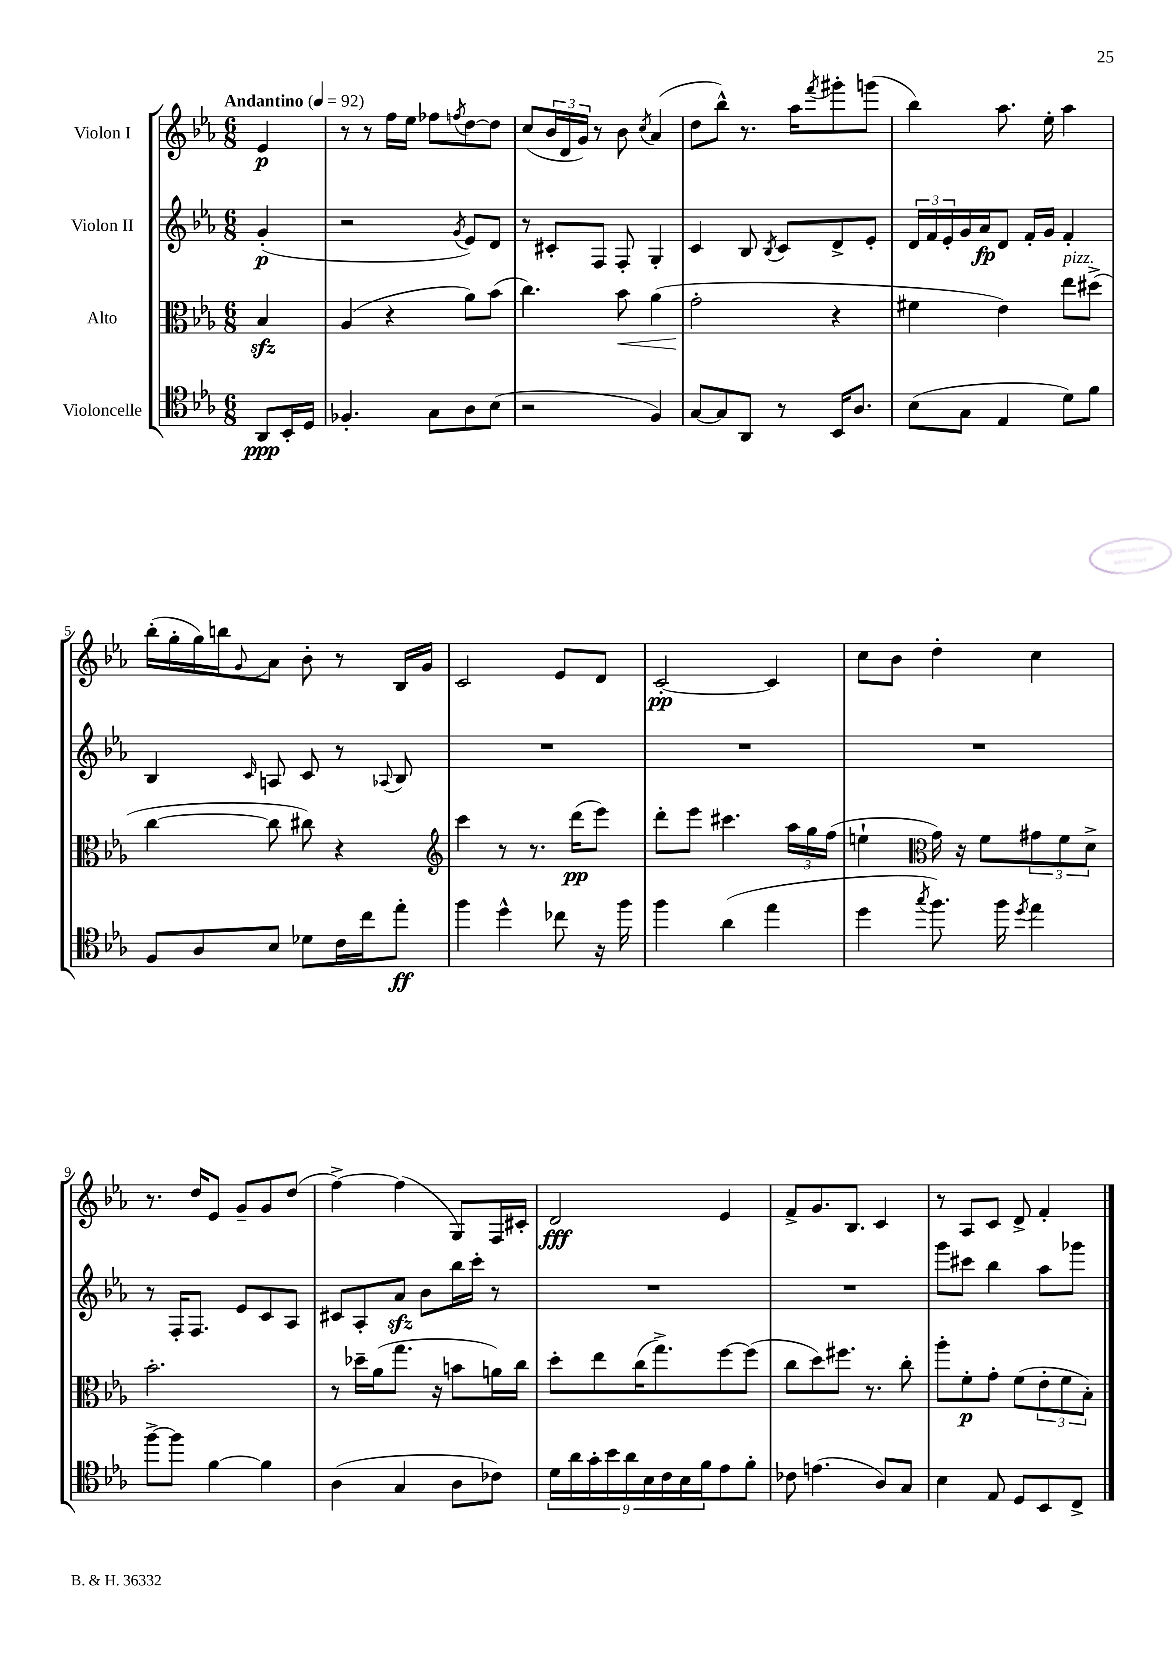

**kern	**dynam	**kern	**dynam	**kern	**dynam	**kern	**dynam
*part4	*part4	*part3	*part3	*part2	*part2	*part1	*part1
*staff4	*staff4	*staff3	*staff3	*staff2	*staff2	*staff1	*staff1
*I"Violoncelle	*	*I"Alto	*	*I"Violon II	*	*I"Violon I	*
*clefC4	*	*clefC3	*	*clefG2	*	*clefG2	*
*k[b-e-a-]	*	*k[b-e-a-]	*	*k[b-e-a-]	*	*k[b-e-a-]	*
*M6/8	*	*M6/8	*	*M6/8	*	*M6/8	*
*MM92	*	*MM92	*	*MM92	*	*MM92	*
=	=	=	=	=	=	=	=
!	!	!	!	!	!	!LO:TX:a:B:t=Andantino	!
8AA-/L	ppp	4B-zz/	.	(4g'/	p	4e-/	p
16BB-'/L	.	.	.	.	.	.	.
16D/JJ	.	.	.	.	.	.	.
=1	=1	=1	=1	=1	=1	=1	=1
4.F-X'/	.	(4A-/	.	2r	.	8r	.
.	.	.	.	.	.	8r	.
.	.	4r	.	.	.	16ff\LL	.
.	.	.	.	.	.	16ee-\JJ	.
8G\L	.	.	.	.	.	8ff-X\L	.
.	.	.	.	8qg/	.	8qffn/	.
8A-\	.	8a-\L)	.	8e-/L)	.	[8dd\	.
(8B-\J	.	(8b-\J	.	8d/J	.	8dd\J]	.
=2	=2	=2	=2	=2	=2	=2	=2
2r	.	4.cc\)	.	8r	.	(8cc/L	.
.	.	.	.	8c#X'/L	.	24b-/L	.
.	.	.	.	.	.	24d/	.
.	.	.	.	.	.	24g/JJ)	.
.	.	.	.	8F/J	.	8r	.
!	!	!	!LO:HP:b	!	!	!	!
.	.	8b-\	<	8F'/	.	8b-\	.
.	.	.	.	.	.	8qcc/	.
4F/)	.	(4a-\	.	4G'/	.	(4a-/	.
=3	=3	=3	=3	=3	=3	=3	=3
[8G/L	.	2g'\	.	4c/	.	8dd\L	.
8G/]	.	.	.	.	.	8bb-^^\J)	.
8AA-/J	.	.	.	8B-/	.	8.r	.
.	.	.	.	8qB-/	.	.	.
8r	.	.	.	8c/L	.	.	.
.	.	.	.	.	.	16aa-\KL	.
.	.	.	.	.	.	8qfff/	.
16BB-/KL	.	4r	[	8d^/	.	8ggg#X'\	.
8.A-/J	.	.	.	.	.	.	.
.	.	.	.	8e-'/J	.	(8gggn\J	.
=4	=4	=4	=4	=4	=4	=4	=4
(8B-\L	.	4f#X\	.	24d/LL	.	4bb-\)	.
.	.	.	.	24f/	.	.	.
.	.	.	.	24e-'/	.	.	.
8G\J	.	.	.	16g/	.	.	.
.	.	.	.	16a-/J	fp	.	.
4E-/	.	4e-\)	.	8d/J	.	8.aa-\	.
.	.	.	.	16f'/LL	.	.	.
.	.	.	.	16g/JJ	.	16ee-'\	.
!	!	!LO:TX:a:i:t=pizz.	!	!	!	!	!
8d\L)	.	8ee-\L	.	4f'/	.	4aa-\	.
8f\J	.	(8dd#X^\J	.	.	.	.	.
!!LO:LB:g=z
=5	=5	=5	=5	=5	=5	=5	=5
8F/L	.	[4cc\	.	4B-/	.	(16bb-'\LL	.
.	.	.	.	.	.	16gg'\	.
8A-/	.	.	.	.	.	16gg\)	.
.	.	.	.	.	.	16bbn\J	.
.	.	.	.	16qqc/	.	8qqg/	.
8B-/J	.	8cc\]	.	8An/	.	8a-\J	.
8d-X\L	.	8cc#X\)	.	8c/	.	8b-'\	.
16c\L	.	4r	.	8r	.	8r	.
16cc\J	.	.	.	.	.	.	.
.	.	.	.	8qqA-X/	.	.	.
8ee-'\J	ff	.	.	8B-/	.	16B-/LL	.
.	.	.	.	.	.	16g/JJ	.
=6	=6	=6	=6	=6	=6	=6	=6
*	*	*clefG2	*	*	*	*	*
4ff\	.	4ccc\	.	2.r	.	2c/	.
4dd^^\	.	8r	.	.	.	.	.
.	.	8.r	.	.	.	.	.
8cc-X\	.	.	.	.	.	8e-/L	.
.	.	(16ddd\KL	pp	.	.	.	.
16r	.	8eee-\J)	.	.	.	8d/J	.
16ff\	.	.	.	.	.	.	.
=7	=7	=7	=7	=7	=7	=7	=7
4ff\	.	8ddd'\L	.	2.r	.	[2c'/	pp
.	.	8eee-\J	.	.	.	.	.
(4a-\	.	4.ccc#X\	.	.	.	.	.
4ee-\	.	.	.	.	.	4c/]	.
.	.	24aa-\LL	.	.	.	.	.
.	.	24gg\	.	.	.	.	.
.	.	(24ff\JJ	.	.	.	.	.
=8	=8	=8	=8	=8	=8	=8	=8
4dd\	.	4een`\	.	2.r	.	8cc\L	.
.	.	.	.	.	.	8b-\J	.
8qgg/	.	.	.	.	.	.	.
*	*	*clefC3	*	*	*	*	*
8.ff\)	.	16g\)	.	.	.	4dd'\	.
.	.	16r	.	.	.	.	.
.	.	8f\L	.	.	.	.	.
16ff\	.	.	.	.	.	.	.
8qdd/	.	.	.	.	.	.	.
4ee-\	.	12g#X\	.	.	.	4cc\	.
.	.	12f\	.	.	.	.	.
.	.	12d^\J	.	.	.	.	.
!!LO:LB:g=z
=9	=9	=9	=9	=9	=9	=9	=9
[8ff^\L	.	2.b-'\	.	8r	.	8.r	.
8ff\J]	.	.	.	16F'/KL	.	.	.
.	.	.	.	8.F/J	.	16dd/KL	.
[4f\	.	.	.	.	.	8e-/J	.
.	.	.	.	8e-/L	.	8g~/L	.
4f\]	.	.	.	8c/	.	8g/	.
.	.	.	.	8A-/J	.	(8dd/J	.
=10	=10	=10	=10	=10	=10	=10	=10
(4A-\	.	8r	.	8c#X/L	.	[4ff^\)	.
.	.	16dd-X~\LL	.	8A-'/	.	.	.
.	.	(16a-\J	.	.	.	.	.
4G/	.	8.gg\J	.	8a-zz/J	.	(4ff\]	.
.	.	.	.	8b-\L	.	.	.
.	.	16r	.	.	.	.	.
8A-\L	.	8bn\L	.	16bb-\L	.	8G/L)	.
.	.	.	.	16ccc'\JJ	.	.	.
8c-X\J)	.	16an\L)	.	8r	.	16F/L	.
.	.	16cc\JJ	.	.	.	16c#X'/JJ	.
=11	=11	=11	=11	=11	=11	=11	=11
18d\LL	.	8dd'\L	.	2.r	.	2d/	fff
18a-\	.	.	.	.	.	.	.
18g'\	.	.	.	.	.	.	.
.	.	8ee-\	.	.	.	.	.
18b-\	.	.	.	.	.	.	.
18a-\	.	.	.	.	.	.	.
.	.	(16cc\K	.	.	.	.	.
18B-\	.	.	.	.	.	.	.
.	.	8.gg^\)	.	.	.	.	.
18c\	.	.	.	.	.	.	.
18B-\	.	.	.	.	.	.	.
18f\J	.	.	.	.	.	.	.
8e-\	.	[8ff\	.	.	.	4e-/	.
8f'\J	.	(8ff\J]	.	.	.	.	.
=12	=12	=12	=12	=12	=12	=12	=12
8c-X\	.	8cc\L	.	2.r	.	8f^/L	.
(4.en\	.	8dd\)	.	.	.	8.g/	.
.	.	8.ff#X\J	.	.	.	.	.
.	.	.	.	.	.	8.B-/J	.
.	.	8.r	.	.	.	.	.
8A-/L)	.	.	.	.	.	4c/	.
8G/J	.	8cc'\	.	.	.	.	.
=13	=13	=13	=13	=13	=13	=13	=13
4B-\	.	8aa-'\L	.	8ggg\L	.	8r	.
.	.	8f'\	p	8ccc#X\J	.	8A-/L	.
8E-/	.	8g'\J	.	4bb-\	.	8c/J	.
8D/L	.	(8f\L	.	.	.	8d^/	.
8BB-/	.	12e-'\	.	8aa-\L	.	4f'/	.
.	.	12f\	.	.	.	.	.
8C^/J	.	.	.	8ggg-X\J	.	.	.
.	.	12B-'\J)	.	.	.	.	.
==	==	==	==	==	==	==	==
*-	*-	*-	*-	*-	*-	*-	*-
